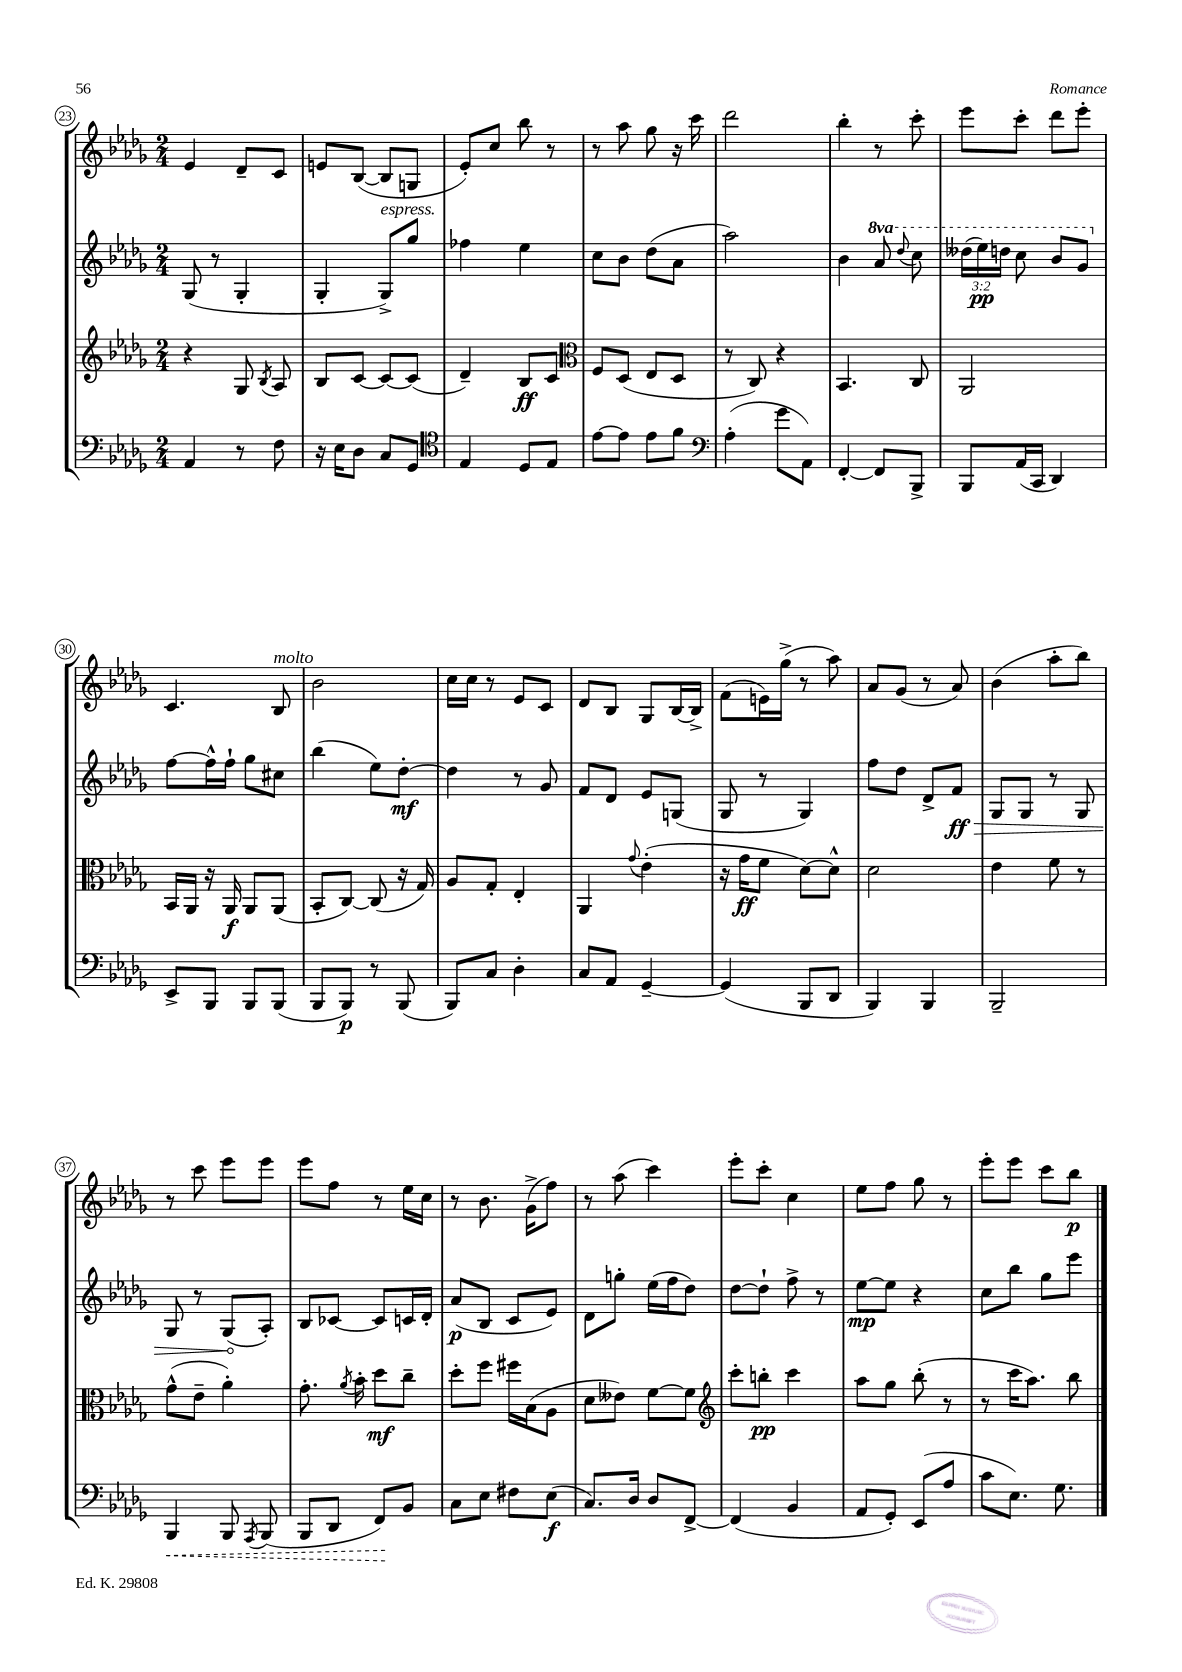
<<
\new StaffGroup <<
\new Staff = "s0" {
    \clef treble \key des \major \numericTimeSignature \time 2/4
    \autoBeamOff ees'4 des'8[-- c'8] |
    e'8[ bes8]~( bes8[ g8] |
    ees'8[-.) c''8] bes''8 r8 |
    r8 aes''8 ges''8 r16 c'''16 |
    des'''2 |
    bes''4-. r8 c'''8-. |
    ees'''8[ c'''8]-. des'''8[ ees'''8]-. |
    c'4. bes8^\markup { \italic "molto" } |
    bes'2 |
    c''16[ c''16] r8 ees'8[ c'8] |
    des'8[ bes8] ges8[ bes16~ bes16]-> |
    f'8[( e'16) ges''16]->( r8 aes''8) |
    aes'8[ ges'8]( r8 aes'8) |
    bes'4( aes''8[-. bes''8]) |
    r8 c'''8 ees'''8[ ees'''8] |
    ees'''8[ f''8] r8 ees''16[ c''16] |
    r8 bes'8. ges'16[->( f''8]) |
    r8 aes''8( c'''4) |
    ees'''8[-. c'''8]-. c''4 |
    ees''8[ f''8] ges''8 r8 |
    ees'''8[-. ees'''8] c'''8[ bes''8]\p \bar "|." |
}
\new Staff = "s1" {
    \clef treble \key des \major \numericTimeSignature \time 2/4 \override Staff.TupletNumber.text = #tuplet-number::calc-fraction-text \set Staff.ottavationMarkups = #ottavation-simple-ordinals
    \autoBeamOff ges8( r8 ges4-. |
    ges4-. ges8[->^\markup { \italic "espress." }) ges''8] |
    fes''4 ees''4 |
    c''8[ bes'8] des''8[( aes'8] |
    aes''2) |
    bes'4 \ottava #1 aes''8 \appoggiatura { des'''8 } c'''8 |
    \tuplet 3/2 { deses'''16[( ees'''16\pp) d'''16] } c'''8 bes''8[ ges''8] \ottava #0 |
    f''8[~ f''16-^ f''16]-! ges''8[ cis''8] |
    bes''4( ees''8[) des''8]~-.\mf |
    des''4 r8 ges'8 |
    f'8[ des'8] ees'8[ g8]( |
    ges8 r8 ges4) |
    f''8[ des''8] des'8[-> \once \override Hairpin.circled-tip = ##t f'8]\ff\> |
    ges8[ ges8] r8 ges8 |
    ges8 r8 ges8[\!( aes8]-.) |
    bes8[ ces'8]~ ces'8[ c'16 des'16]-. |
    aes'8[\p( bes8] c'8[ ees'8]) |
    des'8[ g''8]-. ees''16[( f''16 des''8]) |
    des''8[~ des''8]-! f''8-> r8 |
    ees''8[~\mp ees''8] r4 |
    c''8[ bes''8] ges''8[ ees'''8] \bar "|." |
}
\new Staff = "s2" {
    \clef treble \key des \major \numericTimeSignature \time 2/4
    \autoBeamOff r4 ges8 \acciaccatura { bes8 } aes8 |
    bes8[ c'8]~ c'8[~ c'8]( |
    des'4--) bes8[\ff c'8] |
    \clef alto f8[ des8]( ees8[ des8] |
    r8 c8) r4 |
    bes,4. c8 |
    aes,2 |
    bes,16[ aes,16] r16 aes,16\f aes,8[ aes,8]( |
    bes,8[-. c8]~) c8( r16 ges16) |
    aes8[ ges8]-. ees4-. |
    aes,4 \appoggiatura { ges'8 } ees'4-.( |
    r16 ges'16[\ff f'8] des'8[~) des'8]-^ |
    des'2 |
    ees'4 f'8 r8 |
    ges'8[-^( ees'8]-- aes'4-.) |
    ges'8.-. \acciaccatura { aes'8 } bes'16-. des''8[\mf c''8]-- |
    des''8[-. f''8] fis''16[ bes16( aes8] |
    des'8[ eeses'8]) f'8[~ f'8] |
    \clef treble c'''8[-. b''8]-.\pp c'''4 |
    aes''8[ ges''8] bes''8-.( r8 |
    r8 c'''16[ aes''8.]) bes''8 \bar "|." |
}
\new Staff = "s3" {
    \clef bass \key des \major \numericTimeSignature \time 2/4
    \autoBeamOff aes,4 r8 f8 |
    r16 ees16[ des8] c8[ ges,8] |
    \clef tenor ees4 des8[ ees8] |
    ees'8[~ ees'8] ees'8[ f'8] |
    \clef bass aes4-.( ges'8[ aes,8]) |
    f,4~-. f,8[ bes,,8]-> |
    bes,,8[ aes,16( c,16] des,4) |
    ees,8[-> bes,,8] bes,,8[ bes,,8]( |
    bes,,8[ bes,,8]\p) r8 bes,,8( |
    bes,,8[) c8] des4-. |
    c8[ aes,8] ges,4~-- |
    ges,4( bes,,8[ des,8] |
    bes,,4) bes,,4 |
    bes,,2-- |
    \once \override Hairpin.style = #'dashed-line bes,,4\< bes,,8 \acciaccatura { aes,,8 } bes,,8( |
    bes,,8[ des,8] f,8[\!) bes,8] |
    c8[ ees8] fis8[ ees8]\f( |
    c8.[) des16] des8[ f,8]~-> |
    f,4( bes,4 |
    aes,8[ ges,8]-.) ees,8[( aes8] |
    c'8[ ees8.]) ges8. \bar "|." |
}
>>
>>
\layout { \context { \Score currentBarNumber = #23 \override BarNumber.stencil = #(make-stencil-circler 0.1 0.3 ly:text-interface::print) } }
